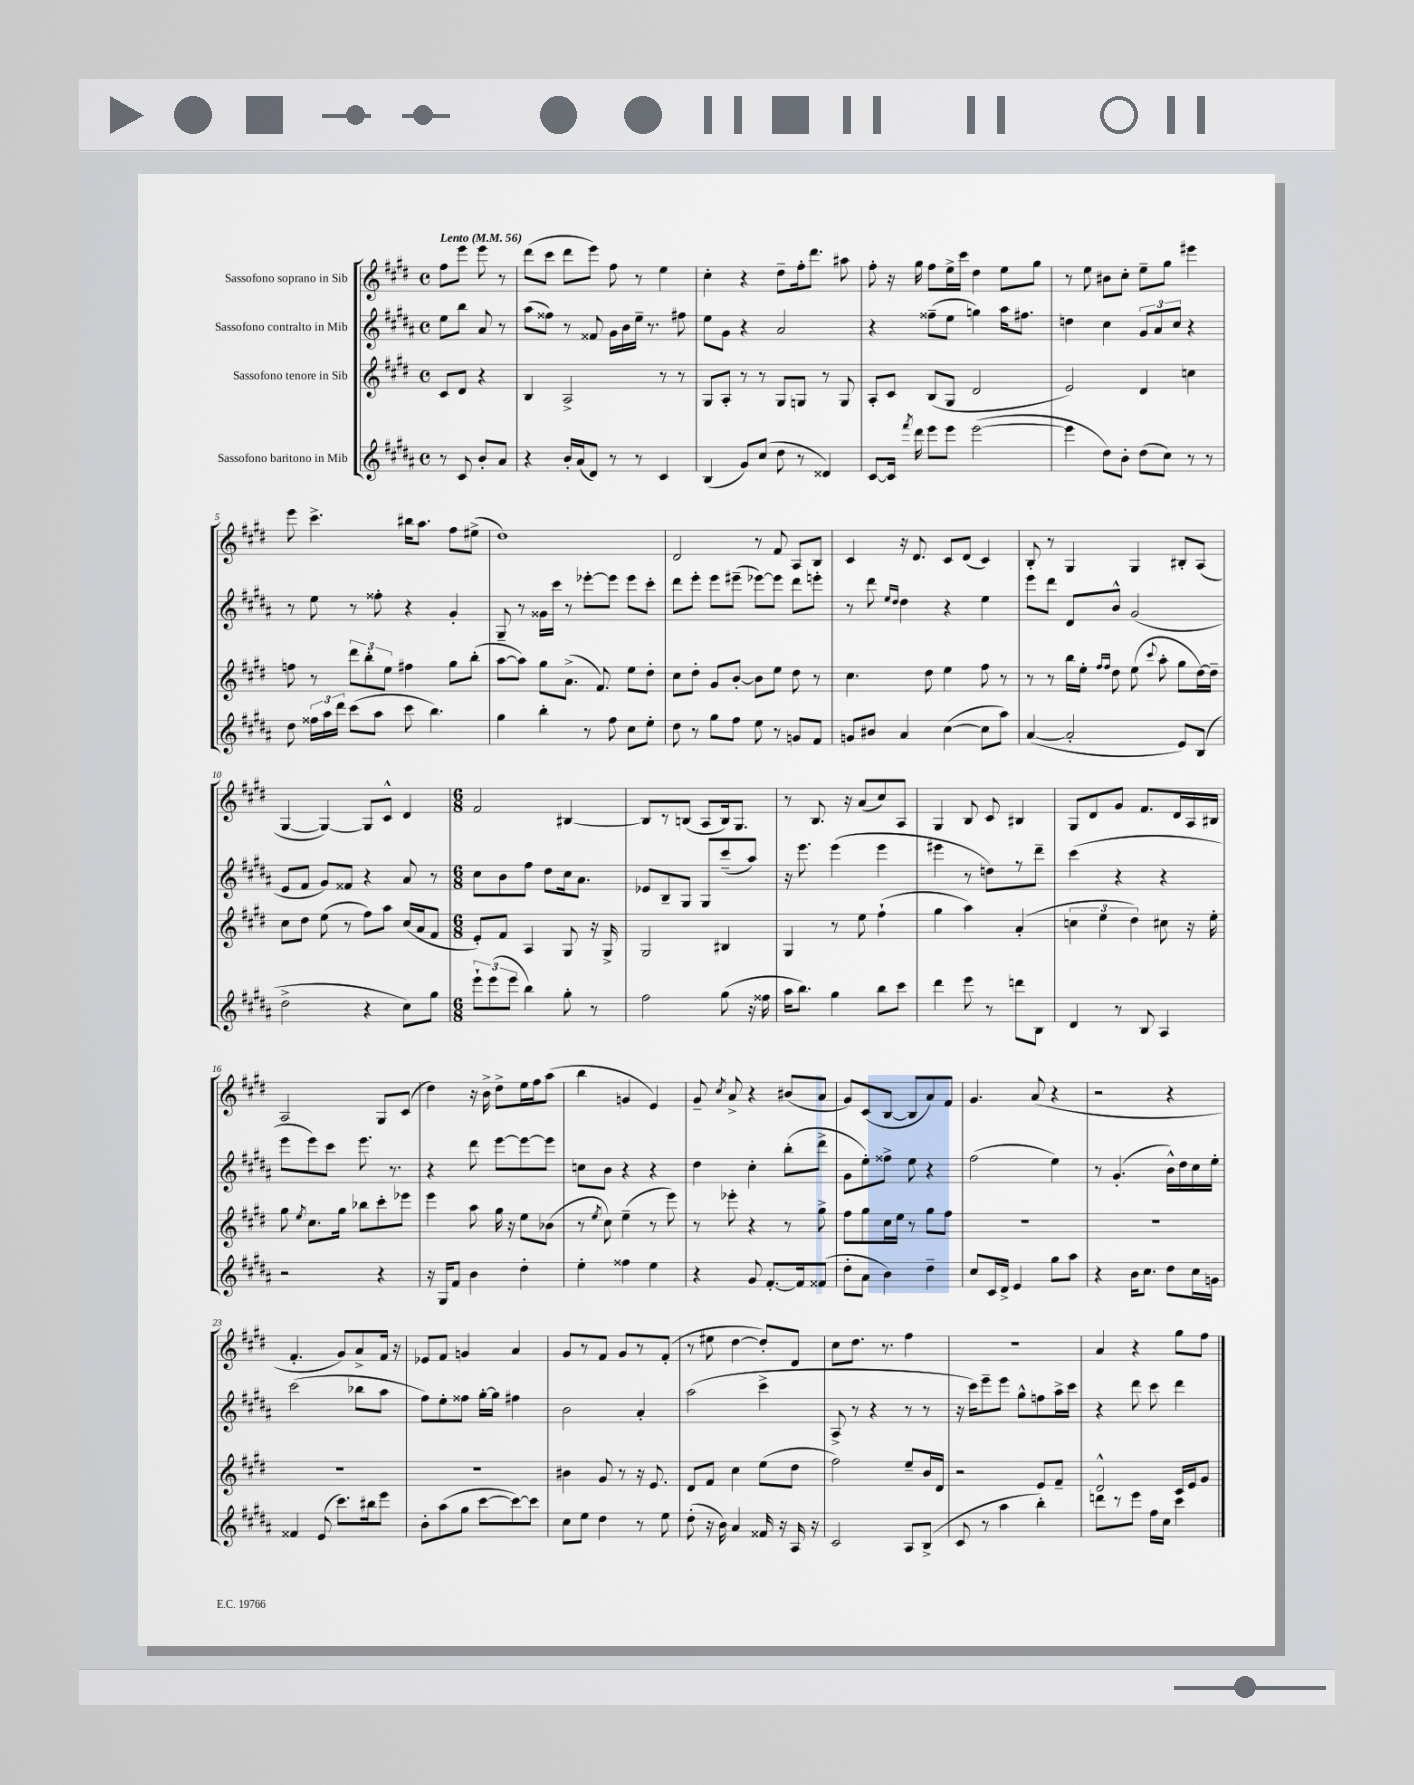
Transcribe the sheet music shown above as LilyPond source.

<<
\new StaffGroup <<
\new Staff = "s0" \with { instrumentName = "Sassofono soprano in Sib" } {
    \clef treble \key e \major \defaultTimeSignature \time 4/4 \partial 2 \tempo "Lento" 4 = 56
    \autoBeamOff fis''8[ e'''8] e'''8 r8 |
    dis'''8[( cis'''8] dis'''8[ e'''8]) fis''8 r8 e''4 |
    cis''4-. r4 dis''8[-- fis''16-. dis'''8.] ais''8 |
    fis''8-. r16 gis''16 fis''8[ e''16-> cis'''16] dis''4 e''8[ gis''8] |
    r8 e''8 bis'8[ cis''8]-. e''8[-- gis''8] eis'''4 |
    e'''8 cis'''4.-> bis''16[ a''8.] fis''8[ eis''8]->( |
    dis''1) |
    dis'2 r8 fis'8 a8[ b8] |
    cis'4 r16 dis'8. cis'8[ dis'8]( cis'4) |
    b8-. r8 gis4 gis4 bis8[-. a8]( |
    gis4~ gis4~) gis8[ cis'8]-^ dis'4 |
    \numericTimeSignature \time 6/8 fis'2 bis4~ |
    bis8[ r8 b8]( a8[ b16) gis8.] |
    r8 b8. r16 a'8[( cis''8) a8] |
    gis4 b8 cis'8 bis4 |
    gis8[ dis'8 gis'8] fis'8.[ dis'16 a16 bis16] |
    a2 gis8[ cis'8]( |
    dis''4) r16 b'16-> dis''8[-> e''16 fis''16 a''8]( |
    b''4 g'4 e'4) |
    gis'8-- \acciaccatura { cis''8 } a'8-> r4 bis'8[( a'8] |
    gis'8[) cis'8( b8]~ b8[ a'8) fis'8] |
    gis'4. a'8( r4 |
    r2 r4 |
    fis'4.-. gis'8[) a'8-> fis'16] r16 |
    ees'8[ fis'8] g'4 a'4 |
    gis'8[ r8 fis'8] gis'8[ r8 fis'8]-.( |
    r8 eis''8 dis''4~ dis''8[-.) dis'8] |
    cis''8[ dis''8.] r8. fis''4 |
    R2. |
    a'4 r4 gis''8[ fis''8] \bar "|." |
}
\new Staff = "s1" \with { instrumentName = "Sassofono contralto in Mib" } {
    \clef treble \key b \major \defaultTimeSignature \time 4/4 \partial 2
    \autoBeamOff e''8[ b''8] ais'8 r8 |
    ais''8[( fisis''8]) r8 fisis'8 gis'16[ b'16 e''16]-- r8. fis''8 |
    e''8[ gis'8] r4 ais'2 |
    r4 fisis''8[--( e''8] g''4) ais''16[ fis''8.] |
    d''4 cis''4 \tuplet 3/2 { gis'8[ ais'8 cis''8] } r4 |
    r8 e''8 r8 fisis''8-. r4 gis'4-. |
    gis8-- r8 gisis'16[ cis'''16] r8 ees'''8[~-. ees'''8] ees'''8[ cis'''8]-. |
    dis'''8[ e'''8]-. e'''8[ eis'''8]--( ees'''8[~) ees'''8] dis'''8[ e'''8]-. |
    r8 dis'''8 \grace { e''16[ dis''16] } dis''4 r4 e''4 |
    e'''8[ dis'''8] dis'8[ b'8]-^ gis'2( |
    e'8[ fis'8] gis'8[) fisis'8] r4 ais'8 r8 |
    \numericTimeSignature \time 6/8 cis''8[ b'8 fis''8] dis''8[ cis''16 ais'8.] |
    ees'8[ b8-- gis8] gis8[ cis'''8--( ais''8]) |
    r16 e'''8. e'''4( e'''4 |
    eis'''4 r8 d''8[) r8 dis'''8]-- |
    cis'''4( r4 r4 |
    e'''8[ e'''8) cis'''8] e'''8. r8. |
    r4 dis'''8 e'''8[~ e'''8~ e'''8] |
    c''8[ b'8] r4 r4 |
    dis''4 cis''4-. b''8[-.( dis'''8]-> |
    gis'8[ e''8-.) fisis''8]-> e''8 r4 |
    fis''2( e''4) |
    r8 gis'4.-.( b'16[-^) dis''16 cis''16 e''16]-. |
    cis'''2( bes''8[ ais''8] |
    fis''8[) e''8-. fisis''8] gis''16[~-. gis''16] fis''4 |
    b'2 ais'4-. |
    ais''2( cis'''4-> |
    ais8-> r8 r4 r8 r8 |
    r16 cis'''16[) e'''8-- e'''8] gis''8[-^ f''8 ais''16-> cis'''16] |
    r4 dis'''8 cis'''8 dis'''4 \bar "|." |
}
\new Staff = "s2" \with { instrumentName = "Sassofono tenore in Sib" } {
    \clef treble \key e \major \defaultTimeSignature \time 4/4 \partial 2
    \autoBeamOff cis'8[ dis'8] r4 |
    b4 a2-> r8 r8 |
    gis8[ a8]-. r8 r8 gis8[ g8] r8 g8 |
    a8[-. cis'8] b8[( gis8] dis'2 |
    e'2) dis'4 c''4 |
    f''8 r8 \tuplet 3/2 { dis'''8[ b''8-. e''8] } fis''4 gis''8[ b''8]-.( |
    a''8[~ a''8]) gis''8[ a'8.]->( fis'8.) e''8[ dis''8]-. |
    cis''8[ dis''8]-. gis'8[ b'8]~-. b'8[ e''8] dis''8 r8 |
    cis''4. dis''8 e''4 fis''8 r8 |
    r8 r8 b''16[ e''16]-. \grace { fis''16[ fis''16] } dis''8 e''8( \appoggiatura { cis'''8 } a''8-. gis''8[ dis''16~) dis''16]-- |
    cis''8[ dis''8] e''8( r8 fis''8[) a''8] cis''16[( a'16 fis'8] |
    \numericTimeSignature \time 6/8 e'8[-.) fis'8] a4 gis8 r16 gis16-> |
    gis2 bis4 |
    gis4 r8 e''8 fis''4-!( |
    gis''4 a''4) a'4-.( |
    \tuplet 3/2 { c''4 e''4 dis''4) } cis''8 r16 e''16-. |
    gis''8 \acciaccatura { e''8 } cis''8.[ gis''16] bes''8[ cis'''8-. ees'''8] |
    e'''4 a''8 gis''16 r16 e''8[ bes'8]( |
    r8 \acciaccatura { e''8 } cis''8) e''4--( r8 e'''8) |
    r8 ees'''8-. r4 r8 gis''8-> |
    fis''8[ gis''8 cis''16 e''16] r8 gis''8[ fis''8] |
    R2. |
    R2. |
    R2. |
    R2. |
    bis'4 gis'8 r8 r16 e'8. |
    dis'8[ fis'8] cis''4 e''8[( dis''8] |
    fis''2) e''8[-- b'16 dis'16] |
    r2 e'8[ fis'8]-- |
    dis'2-^ cis'16[ e'16 gis'8] \bar "|." |
}
\new Staff = "s3" \with { instrumentName = "Sassofono baritono in Mib" } {
    \clef treble \key b \major \defaultTimeSignature \time 4/4 \partial 2
    \autoBeamOff r8 cis'8 b'8[-. ais'8] |
    r4 b'16[-. ais'16( dis'8]) r8 r8 cis'4 |
    b4( gis'8[) cis''8]( dis''8 r8 disis'4) |
    cis'8[~ cis'16] \acciaccatura { fis'''8 } dis'''16 e'''8[ e'''8] e'''2~( |
    e'''4 dis''8[) b'8]-. dis''8[( cis''8]) r8 r8 |
    dis''8 \tuplet 3/2 { fisis''16[ ais''16 dis'''16] } cis'''8[( ais''8] cis'''8 b''4.) |
    gis''4 b''4-. r8 fis''8 cis''8[ e''8]-. |
    dis''8 r8 gis''8[ fis''8] e''8 r8 g'8[ fis'8] |
    g'8[ bis'8] ais'4 cis''4~( cis''8[ ais''8]) |
    ais'4~( ais'2-. e'8[) b8]( |
    dis''2-> r4 cis''8[) gis''8] |
    \numericTimeSignature \time 6/8 \tuplet 3/2 { e'''8[-! e'''8( e'''8] } b''4) gis''8-. r8 |
    fis''2 gis''8( r16 fisis''16 |
    ais''16[ b''8.]) gis''4 b''8[ cis'''8] |
    dis'''4 e'''8 r8 d'''8[ b8] |
    dis'4 r8 b8 ais4 |
    r2 r4 |
    r16 gis16[ fis'8] b'4 dis''4-. |
    e''4-. fisis''4 e''4 |
    r4 gis'8 fis'8.[~-. fis'16 fisis'8]( |
    dis''8[-. ais'8] b'4) dis''4-- |
    cis''8[ cis'16 dis'16]-> e'4 gis''8[ ais''8] |
    r4 b'16[ cis''8.] dis''8[ cis''16 g'16] |
    fisis'4 e'8( cis'''8.[) bis''16 e'''8] |
    b'8[-. ais''8( gis''8] cis'''8[~ cis'''8~) cis'''8] |
    cis''8[ e''8] dis''4 r8 e''8 |
    dis''8-.( r16 b'16) ais'4 fisis'16 r16 ais16 r16 |
    cis'2 ais8[ b8]->( |
    cis'8 r8 ais''4 b''4-.) |
    d'''8[ r8 e'''8] fis''16[ cis''16] cis'''4 \bar "|." |
}
>>
>>
